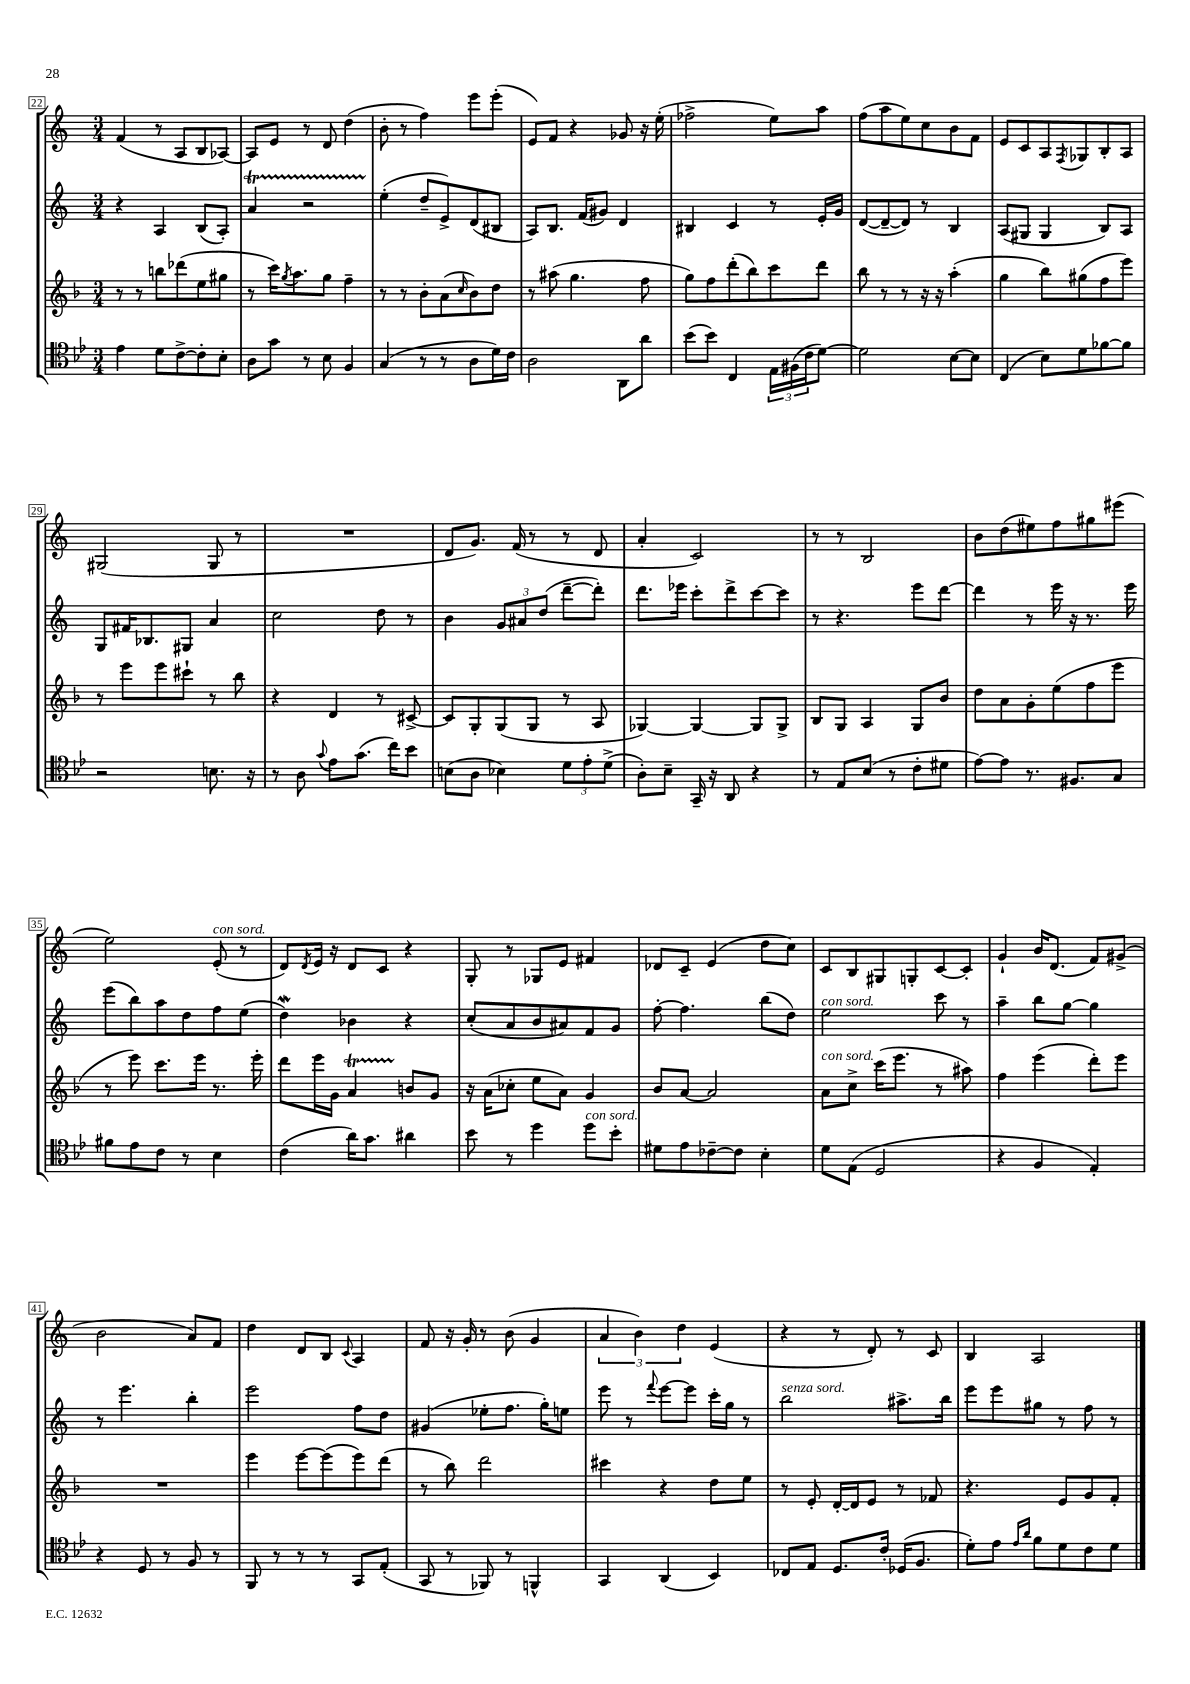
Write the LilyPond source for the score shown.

<<
\new StaffGroup <<
\new Staff = "s0" {
    \clef treble \key c \major \numericTimeSignature \time 3/4
    f'4( r8 a8 b8 aes8~) |
    aes8 e'8 r8 d'8 d''4( |
    b'8-. r8 f''4) e'''8 e'''8-.( |
    e'8) f'8 r4 ges'8 r16 e''16-.( |
    fes''2-> e''8) a''8 |
    f''8( a''8 e''8) c''8 b'8 f'8 |
    e'8 c'8 a8 \acciaccatura { f8 } ges8 b8-. a8 |
    gis2( gis8 r8 |
    R2. |
    d'8 g'8.) f'16( r8 r8 d'8 |
    a'4-. c'2) |
    r8 r8 b2 |
    b'8 d''8( eis''8) f''8 gis''8 eis'''8( |
    e''2) e'8-.^\markup { \italic "con sord." }( r8 |
    d'8) \acciaccatura { d'8 } e'16 r16 d'8 c'8 r4 |
    g8-. r8 ges8 e'8 fis'4 |
    des'8 c'8-- e'4( d''8 c''8) |
    c'8 b8 gis8 g8-. c'8~ c'8-. |
    g'4-! b'16 d'8.( f'8) gis'8->( |
    b'2 a'8) f'8 |
    d''4 d'8 b8 \appoggiatura { c'8 } a4 |
    f'8 r16 g'16-. r8 b'8( g'4 |
    \tuplet 3/2 { a'4 b'4) d''4 } e'4( |
    r4 r8 d'8-.) r8 c'8 |
    b4 a2 \bar "|." |
}
\new Staff = "s1" {
    \clef treble \key c \major \numericTimeSignature \time 3/4
    r4 a4 b8( a8-.) |
    a'4\startTrillSpan r2 |
    e''4-.\stopTrillSpan( d''8-- e'8->) d'8( bis8 |
    a8) b8. f'16( gis'8) d'4 |
    bis4 c'4 r8 e'16-. g'16 |
    d'8~( d'8~-- d'8) r8 b4 |
    a8( gis8 gis4 b8) a8 |
    g8 fis'16 bes8. gis8 a'4 |
    c''2 d''8 r8 |
    b'4 \tuplet 3/2 { g'8 ais'8 d''8( } d'''8~-- d'''8-.) |
    d'''8. ees'''16 c'''8-. d'''8-> c'''8~ c'''8 |
    r8 r4. e'''8 d'''8~ |
    d'''4 r8 e'''16 r16 r8. e'''16 |
    e'''8( b''8) a''8 d''8 f''8 e''8( |
    d''4\mordent) bes'4 r4 |
    c''8-.( a'8 b'8 ais'8) f'8 g'8 |
    f''8~-. f''4. b''8( d''8) |
    e''2^\markup { \italic "con sord." } c'''8 r8 |
    a''4-- b''8 g''8~ g''4 |
    r8 e'''4. b''4-. |
    e'''2 f''8 d''8 |
    gis'4( ees''8-. f''8. g''16-.) e''8 |
    e'''8 r8 \appoggiatura { f'''8 } e'''8~ e'''8 c'''16-. g''16 r8 |
    b''2^\markup { \italic "senza sord." } ais''8.-> b''16 |
    e'''8 e'''8 gis''8 r8 f''8 r8 \bar "|." |
}
\new Staff = "s2" {
    \clef treble \key f \major \numericTimeSignature \time 3/4
    r8 r8 b''8 des'''8( e''8 gis''8 |
    r8 c'''16) \acciaccatura { g''8 } a''8. g''8 f''4-- |
    r8 r8 bes'8-. a'8( \grace { c''16 } bes'8) d''8 |
    r8 ais''8( g''4. f''8 |
    g''8) f''8 d'''8-.( bes''8) c'''8 d'''8 |
    bes''8 r8 r8 r16 r16 a''4-.( |
    g''4 bes''8) gis''8( f''8 e'''8) |
    r8 e'''8 e'''8 cis'''8-! r8 bes''8 |
    r4 d'4 r8 cis'8~-> |
    cis'8 g8-. g8( g8 r8 a8 |
    ges4~) ges4~ ges8 ges8-> |
    bes8 g8 a4 g8 bes'8 |
    d''8 a'8 g'8-. e''8( f''8 e'''8 |
    r8 e'''8) c'''8. e'''16 r8. e'''16-. |
    d'''8 e'''16 g'16 a'4\startTrillSpan b'8\stopTrillSpan g'8 |
    r16 a'16( ces''8-. e''8 a'8) g'4 |
    bes'8 a'8~ a'2 |
    a'8^\markup { \italic "con sord." } c''8-> c'''16( e'''8. r8 ais''8) |
    f''4 e'''4( d'''8-.) e'''8 |
    R2. |
    e'''4 e'''8~ e'''8( e'''8) d'''8( |
    r8 bes''8) d'''2 |
    cis'''4 r4 d''8 e''8 |
    r8 e'8-. d'16~-. d'16 e'8 r8 fes'8 |
    r4. e'8 g'8 f'8-. \bar "|." |
}
\new Staff = "s3" {
    \clef tenor \key bes \major \numericTimeSignature \time 3/4
    ees'4 d'8 c'8~-> c'8-. bes8-. |
    a8 g'8 r8 bes8 f4 |
    g4( r8 r8 a8 d'16) c'16 |
    a2 a,8 a'8 |
    bes'8( bes'8) c4 \tuplet 3/2 { ees16 fis16( c'16 } d'8~) |
    d'2 bes8~ bes8 |
    c4( bes8) d'8 fes'8~ fes'8 |
    r2 b8. r16 |
    r8 a8 \appoggiatura { g'8 } ees'8 g'8.( c''16) bes'8 |
    b8( a8 bes4) \tuplet 3/2 { d'8 ees'8-. d'8->( } |
    a8-.) bes8-- g,16-- r16 a,8 r4 |
    r8 ees8 bes8( r8 c'8-. dis'8 |
    ees'8~) ees'8 r8. fis8. g8 |
    fis'8 ees'8 c'8 r8 bes4 |
    c'4( a'16) g'8. ais'4 |
    bes'8 r8 d''4 d''8^\markup { \italic "con sord." } bes'8-. |
    dis'8 ees'8 ces'8~-- ces'8 bes4-. |
    d'8 ees8( d2 |
    r4 f4 ees4-.) |
    r4 d8 r8 f8 r8 |
    f,8 r8 r8 r8 g,8 ees8-.( |
    g,8 r8 fes,8) r8 f,4-^ |
    g,4 a,4( bes,4) |
    ces8 ees8 d8. c'16-. des16( f8. |
    d'8-.) ees'8 \grace { ees'16 a'16 } f'8 d'8 c'8 d'8 \bar "|." |
}
>>
>>
\layout { \context { \Score currentBarNumber = #22 \override BarNumber.stencil = #(make-stencil-boxer 0.1 0.3 ly:text-interface::print) } }
